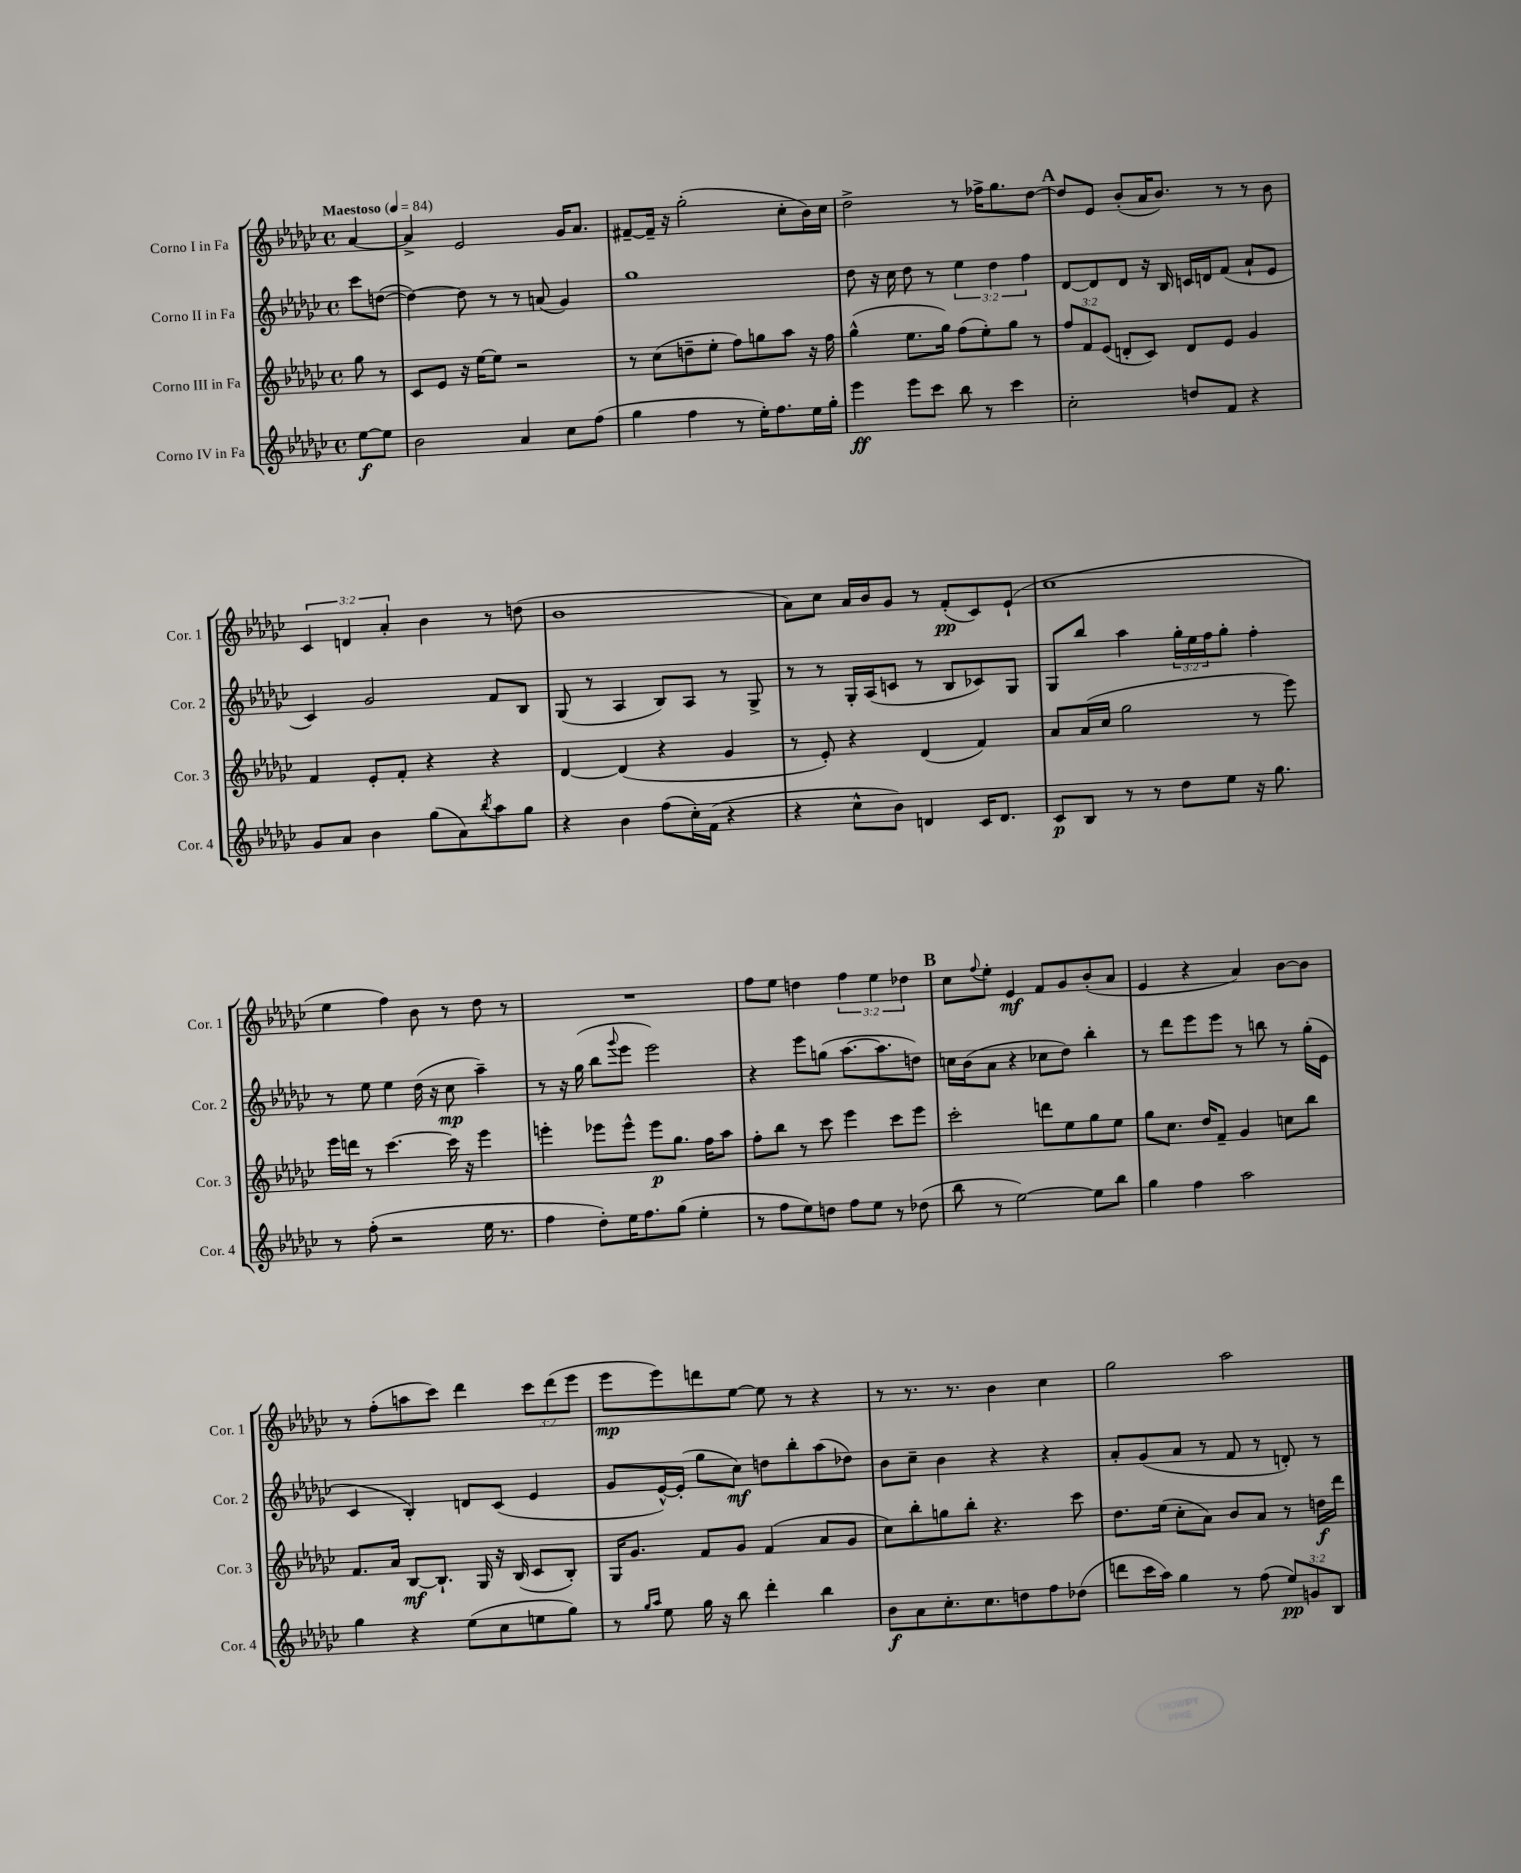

**kern	**kern	**kern	**kern
*staff4	*staff3	*staff2	*staff1
*clefG2	*clefG2	*clefG2	*clefG2
*k[b-e-a-d-g-c-]	*k[b-e-a-d-g-c-]	*k[b-e-a-d-g-c-]	*k[b-e-a-d-g-c-]
*M4/4	*M4/4	*M4/4	*M4/4
*met(c)	*met(c)	*met(c)	*met(c)
*MM84	*MM84	*MM84	*MM84
[8ee-	8gg-	8ccc-	[4a-
8ee-]	8r	([8dd	.
=	=	=	=
2b-	8c-	4dd_)	4a-^]
.	8e-	.	.
.	16r	8dd]	2e-
.	[16ee-	.	.
.	8ee-]	8r	.
4a-	2r	8r	.
.	.	(8a	.
8cc-	.	4g-)	16g-
.	.	.	8.a-
(8ff	.	.	.
=	=	=	=
4gg-	8r	1gg-	[8f#~
.	(8cc-	.	16f#~]
.	.	.	16r
4ff	8dd~	.	(2gg-'
.	8ee-'	.	.
8r	8ff)	.	.
16ee-')	8gg	.	.
8.ff	.	.	.
.	8aa-	.	8cc-'
16ee-	16r	.	16b-)
16gg-'	16ff	.	16cc-
=	=	=	=
4eee-	(4gg-^^	8dd-	2dd-^
.	.	16r	.
.	.	16cc-	.
8eee-	8.ee-	8dd-	.
8ccc-	.	8r	.
.	16gg-)	.	.
8bb-	(8ff	6ee-	8r
8r	8ee-')	.	16ff-^
.	.	6dd-	.
.	.	.	8.gg-
4ccc-	8gg-	.	.
.	.	6ff	.
.	8r	.	[8dd-
=	=	=	=
2cc-'	12ff	[8d-	8dd-]
.	12f	.	.
.	.	8d-]	8e-
.	(12e-	.	.
.	8d'	8d-	(8b-'
.	8c-)	16r	16a-
.	.	16B-	8.b-)
8dd	8d	16c	.
.	.	16d	.
8f	8e-	(8f	8r
4r	4g-	8a-`	8r
.	.	8e-	8b-
=	=	=	=
8g-	4f	4c-)	6c-
8a-	.	.	.
.	.	.	6d
4b-	8e-'	2g-	.
.	.	.	6a-'
.	8f'	.	.
(8gg-	4r	.	4b-
8a-)	.	.	.
8qbb-	.	.	.
8aa-	4r	8f	8r
8gg-	.	8B-	(8dd
=	=	=	=
4r	[4d-	(8G-	1b-
.	.	8r	.
4b-	(4d-]	4A-	.
(8ff	4r	8B-)	.
16cc-')	.	8A-	.
(16f	.	.	.
4r	4g-	8r	.
.	.	8G-^	.
=	=	=	=
4r	8r	8r	8a-)
.	8e-')	8r	8cc-
8cc-^^	4r	16G-'	16a-
.	.	(16A-	16b-
8b-)	.	8c	8g-
4d	(4d-	8r	8r
.	.	8B-	(8f'
16c-	4f)	8c-)	8c-)
8.d	.	.	.
.	.	8G-	(8e-`
=	=	=	=
8c-	8a-	8G-	1cc-
8B-	(16a-	8bb-	.
.	16cc-	.	.
8r	2gg-	4aa-	.
8r	.	.	.
8dd-	.	24gg-'	.
.	.	24ee-	.
.	.	24ff	.
8ee-	.	8gg-'	.
16r	8r	4ff'	.
8.gg-	.	.	.
.	8eee-)	.	.
=	=	=	=
8r	16eee-	8r	4ee-
.	16ddd	.	.
(8ff'	8r	8ee-	.
2r	[4.ccc-	4ee-	4ff)
.	.	(16dd-	8b-
.	.	16r	.
.	16ccc-]	8cc-	8r
.	16r	.	.
16ee-	4eee-	4aa-~)	8dd-
8.r	.	.	.
.	.	.	8r
=	=	=	=
4ff	4eee'	8r	1r
.	.	16r	.
.	.	(16gg-	.
8dd-')	8eee-	8bb-	.
.	.	8qqggg-	.
16ee-	8eee-^^	8eee-	.
8.ff	.	.	.
.	8eee-	2eee-)	.
(8gg-	8.gg-	.	.
4ee-'	.	.	.
.	16ff	.	.
.	8aa-	.	.
=	=	=	=
8r	8ff'	4r	8ff
8ff	8bb-	.	8ee-
8ee-)	8r	8eee-	4dd
8dd	8ccc-	(8gg	.
8ff	4eee-	[8.aa-	6ff
8ee-	.	.	.
.	.	.	6ee-
.	.	8.aa-]	.
8r	8ccc-	.	.
.	.	.	6dd-
(8dd-	8eee-	8dd)	.
=	=	=	=
8bb-	2ccc-'	16cc	8cc-
.	.	(16b-	.
.	.	.	8qqff
8r	.	8a-	8ee-'
[2ee-)	.	4r	4e-
.	8ddd	8cc-	8f
.	8ee-	8dd-)	8g-
8ee-]	8gg-	4bb-'	(8b-'
8bb-	8ee-	.	8a-
=	=	=	=
4gg-	8gg-	8r	4e-
.	8.cc-	8ddd-	.
4ff	.	8eee-	4r
.	16dd-	.	.
.	8f~	8eee-	.
2aa-	4g-	8r	4a-)
.	.	8bb	.
.	8cc	8r	[8b-
.	8bb-	(16gg-'	8b-]
.	.	16e-	.
=	=	=	=
4gg-	8.f	4c-	8r
.	.	.	(8ff'
.	16a-	.	.
4r	[8B-	4B-')	8aa
.	8.B-`]	.	8ccc-)
(8ee-	.	8d	4ddd-
.	16G-	.	.
8cc-	16r	(8c-	.
.	(16B-	.	.
8ee	8c-	4e-	12ccc-
.	.	.	(12ddd-
8gg-)	8B-')	.	.
.	.	.	12eee-
=	=	=	=
8r	16G-	8g-	8eee-
.	8.g-	.	.
16qqgg-	.	.	.
16qqaa-	.	.	.
8ee-	.	[16e-^^)	8eee-)
.	.	(16e-']	.
16gg-	8f	8gg-	8ddd
16r	.	.	.
8bb-	8g-	8cc-)	[8ee-
4ddd-'	(4f	8dd	8ee-]
.	.	8bb-'	8r
4bb-	8a-	(8aa-	4r
.	8g-	8dd-)	.
=	=	=	=
8b-	8cc-)	8b-	8r
8a-	8bb-'	8cc-~	8.r
8.cc-'	8gg	4b-	.
.	.	.	8.r
.	8bb-'	.	.
8.cc-	.	.	.
.	4.r	4r	4b-
8dd	.	.	.
8ff	.	4r	4cc-
(8dd-	8ccc-	.	.
=	=	=	=
8ddd	8.dd-	8a-'	2gg-
16ccc-	.	(8g-	.
16aa-)	(16ee-	.	.
4gg-	8cc-'	8a-	.
.	8a-)	8r	.
8r	8b-	8f	2aa-
(8ff	8a-	8r	.
12ee-)	8r	8d')	.
12g	.	.	.
.	16dd	8r	.
12B-	.	.	.
.	16ddd-	.	.
==	==	==	==
*-	*-	*-	*-
